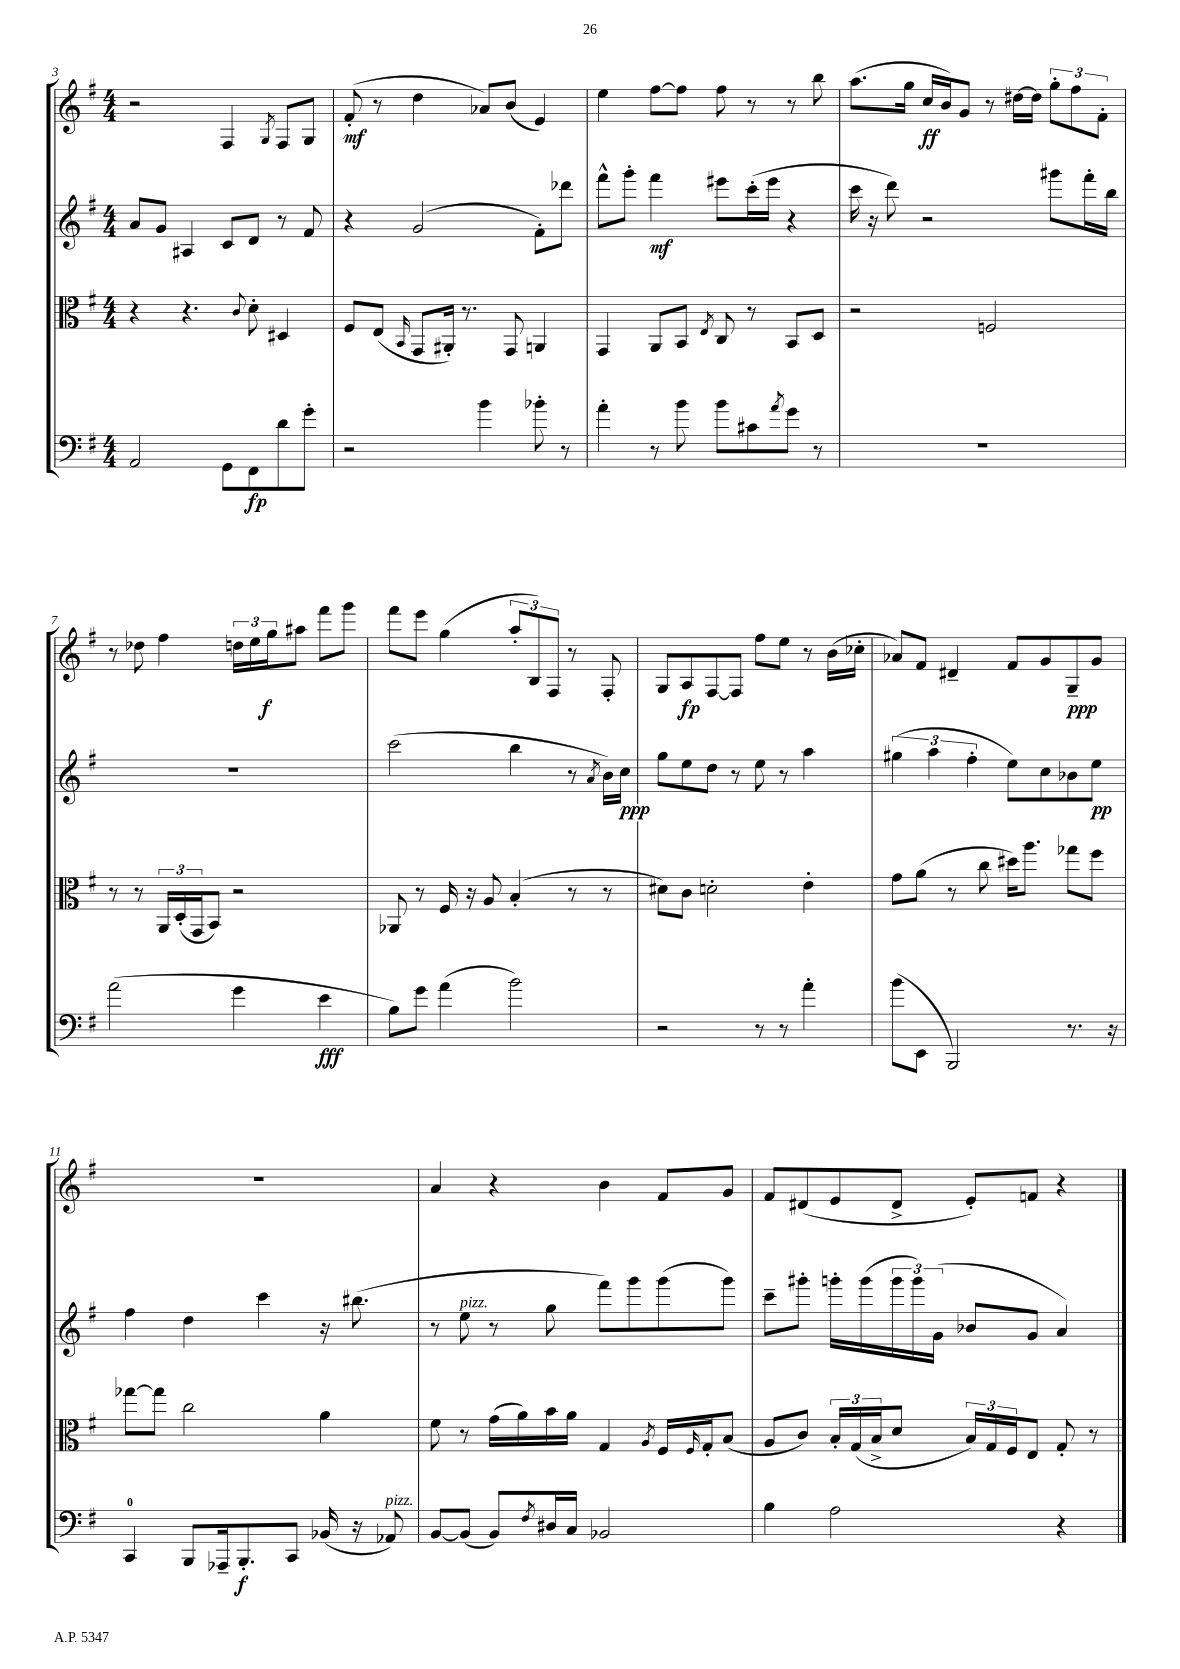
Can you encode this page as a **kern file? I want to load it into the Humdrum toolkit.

**kern	**dynam	**kern	**kern	**dynam	**kern	**dynam
*part4	*part4	*part3	*part2	*part2	*part1	*part1
*staff4	*staff4	*staff3	*staff2	*staff2	*staff1	*staff1
*clefF4	*	*clefC3	*clefG2	*	*clefG2	*
*k[f#]	*	*k[f#]	*k[f#]	*	*k[f#]	*
*M4/4	*	*M4/4	*M4/4	*	*M4/4	*
=3	=3	=3	=3	=3	=3	=3
2AA/	.	4r	8a/L	.	2r	.
.	.	.	8g/J	.	.	.
.	.	4.r	4A#X/	.	.	.
8GG\L	.	.	8c/L	.	4F#/	.
.	.	8qqc/	.	.	.	.
8FF#\	fp	8d'\	8d/J	.	.	.
.	.	.	.	.	8qG/	.
8d\	.	4D#X/	8r	.	8F#/L	.
8g'\J	.	.	8f#/	.	8G/J	.
=4	=4	=4	=4	=4	=4	=4
2r	.	8F#/L	4r	.	(8f#'/	mf
.	.	(8E/J	.	.	8r	.
.	.	16qqBB/	.	.	.	.
.	.	8GG/L	(2g/	.	4dd\	.
.	.	16AA#X'/Jk)	.	.	.	.
.	.	8.r	.	.	.	.
4b\	.	.	.	.	8a-X/L)	.
.	.	8GG/	.	.	(8b/J	.
8b-X'\	.	4AAn/	8f#'\L)	.	4e/)	.
8r	.	.	8ddd-X\J	.	.	.
=5	=5	=5	=5	=5	=5	=5
4a'\	.	4GG/	8fff#^^\L	.	4ee\	.
.	.	.	8ggg'\J	.	.	.
8r	.	8AA/L	4fff#\	mf	[8ff#\L	.
8b\	.	8BB/J	.	.	8ff#\J]	.
.	.	8qE/	.	.	.	.
8b\L	.	8C/	8eee#X\L	.	8ff#\	.
8c#X\	.	8r	(16ccc'\L	.	8r	.
.	.	.	16eee#\JJ	.	.	.
8qa/	.	.	.	.	.	.
8g\J	.	8BB/L	4r	.	8r	.
8r	.	8D/J	.	.	8bb\	.
=6	=6	=6	=6	=6	=6	=6
1r	.	2r	16ccc\	.	(8.aa\L	.
.	.	.	16r	.	.	.
.	.	.	8ddd\)	.	.	.
.	.	.	.	.	16gg\Jk	.
.	.	.	2r	.	16cc/LL	ff
.	.	.	.	.	16b/J)	.
.	.	.	.	.	8g/J	.
.	.	2Fn/	.	.	8r	.
.	.	.	.	.	[16dd#X\LL	.
.	.	.	.	.	16dd#\JJ]	.
.	.	.	8ggg#X\L	.	12gg'\L	.
.	.	.	.	.	12ff#\	.
.	.	.	16fff#'\L	.	.	.
.	.	.	.	.	12f#'\J	.
.	.	.	16bb\JJ	.	.	.
!!LO:LB:g=z
=7	=7	=7	=7	=7	=7	=7
(2a\	.	8r	1r	.	8r	.
.	.	8r	.	.	8dd-X\	.
.	.	24AA/LL	.	.	4ff#\	.
.	.	(24D'/	.	.	.	.
.	.	24GG/J	.	.	.	.
.	.	8BB/J)	.	.	.	.
4g\	.	2r	.	.	24ddn\LL	.
.	.	.	.	.	24ee\	.
.	.	.	.	.	24gg\J	f
.	.	.	.	.	8aa#X\J	.
4e\	fff	.	.	.	8fff#\L	.
.	.	.	.	.	8ggg\J	.
=8	=8	=8	=8	=8	=8	=8
8B\L)	.	8AA-X/	(2ccc\	.	8fff#\L	.
8g\J	.	8r	.	.	8eee\J	.
(4a\	.	16F#/	.	.	(4gg\	.
.	.	16r	.	.	.	.
.	.	8A/	.	.	.	.
2b\)	.	(4B'/	4bb\	.	12aa'/L	.
.	.	.	.	.	12B/)	.
.	.	.	.	.	12F#/J	.
.	.	8r	8r	.	8r	.
.	.	.	8qa/	.	.	.
.	.	8r	16b\LL)	.	8F#'/	.
.	.	.	16cc\JJ	ppp	.	.
=9	=9	=9	=9	=9	=9	=9
2r	.	8d#X\L)	8gg\L	.	8G/L	.
.	.	8c\J	8ee\	.	8A/	fp
.	.	2dn'\	8dd\J	.	[8F#/	.
.	.	.	8r	.	8F#/J]	.
8r	.	.	8ee\	.	8ff#\L	.
8r	.	.	8r	.	8ee\J	.
4a'\	.	4e'\	4aa\	.	8r	.
.	.	.	.	.	(16b\LL	.
.	.	.	.	.	16cc-X'\JJ	.
=10	=10	=10	=10	=10	=10	=10
(8b\L	.	8g\L	(6gg#X\	.	8a-X/L)	.
8EE\J	.	(8a\J	.	.	8f#/J	.
.	.	.	6aa\	.	.	.
2BBB/)	.	8r	.	.	4d#X~/	.
.	.	.	6ff#'\	.	.	.
.	.	8cc\	.	.	.	.
.	.	16dd#X\KL)	8ee\L)	.	8f#/L	.
.	.	8.aa\J	.	.	.	.
.	.	.	8cc\	.	8g/	.
8.r	.	8gg-X\L	8b-X\	.	8G~/	ppp
.	.	8ff#\J	8ee\J	pp	8g/J	.
16r	.	.	.	.	.	.
!!LO:LB:g=z
=11	=11	=11	=11	=11	=11	=11
4CC/	.	[8gg-X\L	4ff#\	.	1r	.
.	.	8gg-\J]	.	.	.	.
8BBB/L	.	2cc\	4dd\	.	.	.
16AAA-X~/k	.	.	.	.	.	.
8.BBB'/	f	.	.	.	.	.
.	.	.	4ccc\	.	.	.
8CC/J	.	.	.	.	.	.
(16BB-X/	.	4a\	16r	.	.	.
16r	.	.	(8.bb#X\	.	.	.
!LO:TX:a:i:t=pizz.	!	!	!	!	!	!
8AA-X/)	.	.	.	.	.	.
=12	=12	=12	=12	=12	=12	=12
[8BB/L	.	8f#\	8r	.	4a/	.
!	!	!	!LO:TX:a:i:t=pizz.	!	!	!
(8BB/J]	.	8r	8ee\	.	.	.
8BB/L)	.	(16g\LL	8r	.	4r	.
.	.	16a\)	.	.	.	.
8qF#/	.	.	.	.	.	.
16D#X/L	.	16b\	8gg\	.	.	.
16C/JJ	.	16a\JJ	.	.	.	.
2BB-X/	.	4G/	8fff#\L)	.	4b\	.
.	.	.	8ggg\	.	.	.
.	.	8qA/	.	.	.	.
.	.	16F#/LL	(8ggg\	.	8f#/L	.
.	.	16qqF#/	.	.	.	.
.	.	16G'/J	.	.	.	.
.	.	(8B/J	8ggg\J)	.	8g/J	.
=13	=13	=13	=13	=13	=13	=13
4B\	.	8A/L	8ccc~\L	.	8f#/L	.
.	.	8c/J)	8ggg#X'\J	.	(8d#X/	.
2A\	.	24B'/LL	16gggn'\LL	.	8e/	.
.	.	(24G/	.	.	.	.
.	.	.	(16ggg\	.	.	.
.	.	24B^/J	.	.	.	.
.	.	8d/J	24ggg\	.	8d#^/J	.
.	.	.	24ggg\)	.	.	.
.	.	.	(24g\JJ	.	.	.
.	.	24B/LL)	8b-X/L	.	8e'/L)	.
.	.	24G/	.	.	.	.
.	.	24F#/J	.	.	.	.
.	.	8E/J	8g/J	.	8fn/J	.
4r	.	8G'/	4a/)	.	4r	.
.	.	8r	.	.	.	.
==	==	==	==	==	==	==
*-	*-	*-	*-	*-	*-	*-
